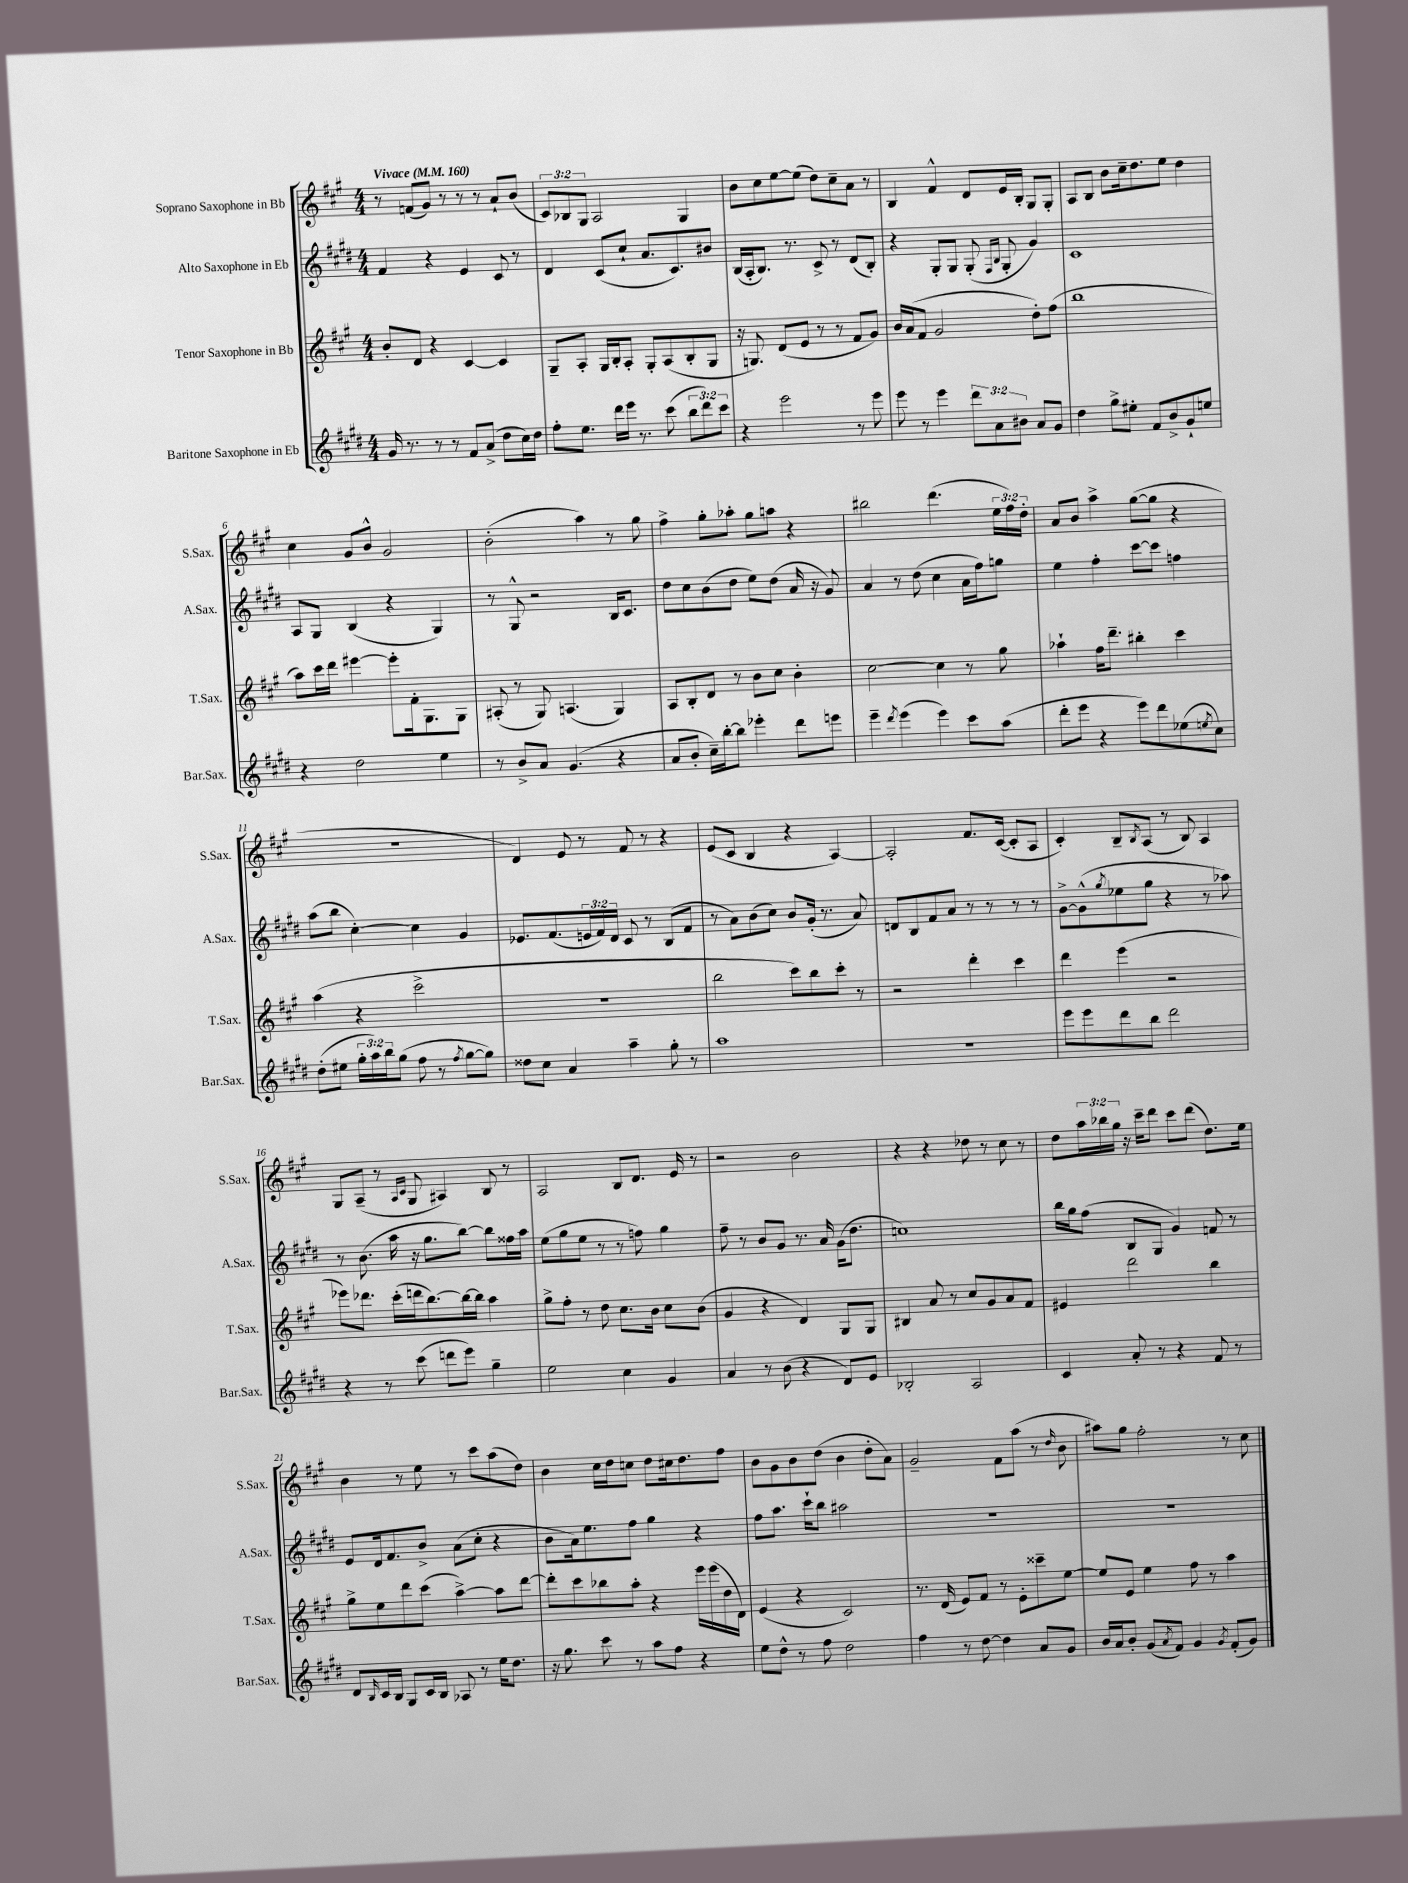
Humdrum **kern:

**kern	**kern	**kern	**kern
*staff4	*staff3	*staff2	*staff1
*clefG2	*clefG2	*clefG2	*clefG2
*k[f#c#g#d#]	*k[f#c#g#]	*k[f#c#g#d#]	*k[f#c#g#]
*M4/4	*M4/4	*M4/4	*M4/4
*MM160	*MM160	*MM160	*MM160
16g#	8b'	4f#	8r
8.r	.	.	.
.	8d	.	(8f
8r	4r	4r	8g#)
8r	.	.	8r
8f#	[4c#	4e	8r
(8a^	.	.	8r
8dd#	4c#]	8c#	8a`
16cc#)	.	8r	(8b
16dd#	.	.	.
=	=	=	=
8ff#'	8G#~	4d#	12c#)
.	.	.	12B-
8.ee	8A'	.	.
.	.	.	12G#
.	16G#	(8c#	2A
16ddd#	16B'	.	.
16eee	8A'	8cc#`	.
8.r	.	.	.
.	8G#'	8.a	.
(8ccc#	(8A	.	.
.	.	8.c#)	.
12bb	8B'	.	4G#
12ddd#)	.	.	.
.	8G#	8b#	.
12ccc#	.	.	.
=	=	=	=
4r	16r	(16B	8b
.	8.G)	16A'	.
.	.	8.B)	8cc#
2eee	(8d	.	[8ee
.	.	8.r	.
.	8e	.	(8ee]
.	8r	8c#^	8dd)
.	8r	8r	8cc#~
8r	8f#	(8d#	8a
8eee	8g#)	8B')	8r
=	=	=	=
8eee	16b	4r	4B
.	(16a	.	.
8r	8f#	.	.
4eee	2g#	8G#'	4f#^^
.	.	8G#	.
12ddd#	.	(8G#'	8d
12a	.	.	.
.	.	16qqF#	.
.	.	16qqB	.
.	.	8G#'	16e
12b#	.	.	.
.	.	.	16B'
8a	8dd')	4g#)	8G#
8g#	(8ff#	.	8G#'
=	=	=	=
4dd#	1bb	1c#	8A
.	.	.	8B
8gg#^	.	.	8b
8ee#'	.	.	16cc#~
.	.	.	8.dd
8f#	.	.	.
8b^	.	.	8ee
8g#`	.	.	4dd
8ee	.	.	.
=	=	=	=
4r	8aa)	8A	4cc#
.	16ccc#	8G#	.
.	16ddd	.	.
2dd#	[4eee#	(4B	8g#
.	.	.	8b^^
.	8eee#']	4r	2g#
.	16f#'	.	.
.	8.G#	.	.
4ee	.	4G#)	.
.	8G#	.	.
=	=	=	=
8r	(8A#'	8r	(2b'
8b^	8r	8G#^^	.
8a	8G#)	2r	.
(4.g#	(4.A	.	.
.	.	.	4aa)
4r	4G#)	16B	8r
.	.	8.c#	.
.	.	.	8gg#
=	=	=	=
8a	8A	8dd#	4ff#^
8b'	8B'	8cc#	.
16cc#~)	8d	(8b	8gg#'
[16bb'	.	.	.
8bb]	8r	8dd#	8aa-'
4eee-'	8b	8ee)	8gg#
.	8cc#	(8dd#	8aa
8ddd#	4b'	16a	4r
.	.	16r	.
8eee	.	8g#)	.
=	=	=	=
4eee~	[2cc#	4a	2bb#
8qddd#	.	.	.
(4eee	.	8r	.
.	.	(8dd#	.
4eee)	4cc#]	4cc#	(4.ddd
8ccc#	8r	16a	.
.	.	16ff#)	.
(8aa	8gg#	8gg	24ee
.	.	.	24ff#)
.	.	.	24dd'
=	=	=	=
8ddd#'	4aa-`	4ee	8a
8eee	.	.	8b
4r	16ff#	4ff#'	4aa^
.	8.ddd~	.	.
8eee)	4bb#'	[8ccc#	([8gg#
8ddd#	.	8ccc#]	8gg#]
(8ee-	4ccc#	4ff	4r
8qee	.	.	.
8cc#)	.	.	.
=	=	=	=
(8dd#'	(4aa	(8aa	1r
8ee#	.	8bb	.
24gg#'	4r	[4cc#')	.
24aa)	.	.	.
24bb	.	.	.
(8gg#	.	.	.
8ff#	2ccc#^	4cc#]	.
8r	.	.	.
8qff#	.	.	.
[8gg#	.	4g#	.
8gg#])	.	.	.
=	=	=	=
8dd##	1r	8.e-	4d)
8cc#	.	.	.
.	.	(8.f#	.
4a	.	.	8e
.	.	24e	8r
.	.	24f#)	.
.	.	24d#	.
4aa~	.	8c#	8f#
.	.	8r	8r
8gg#'	.	(8B	4r
8r	.	8f#	.
=	=	=	=
1aa	2bb	8r	(8e
.	.	8a)	8c#
.	.	(8b	4B
.	.	8cc#)	.
.	8ccc#)	8b	4r
.	8bb	(16g#'	.
.	.	8.r	.
.	8ccc#'	.	[4A)
.	8r	8a)	.
=	=	=	=
1r	2r	8d	2A']
.	.	8B	.
.	.	8f#	.
.	.	8a	.
.	4ddd'	8r	8.f#
.	.	8r	.
.	.	.	([16c#
.	4ccc#	8r	8c#']
.	.	8r	8A
=	=	=	=
8eee	4ddd	[8g#^	4c#')
8eee	.	(8g#^^]	.
.	.	8qgg#	.
8ddd#	(4eee	8ee-	8B~
.	.	.	8qB
8bb	.	8gg#	(8A
2ddd#	2r	4r	8r
.	.	.	8B)
.	.	8r	4A
.	.	8aa-)	.
=	=	=	=
4r	8eee-)	8r	8G#
.	8.ddd-	(8.b	(8A~
8r	.	.	8r
.	(16ccc#'	16aa	.
.	.	.	16qqA
.	.	.	16qqc#
(8ccc#	16ddd	16r	8G#
.	[8.bb)	8.gg#	.
8ddd	.	.	4A#)
8eee)	16bb_	[8bb)	.
.	16bb]	.	.
4gg#~	4aa	8bb]	8B
.	.	16ff##	8r
.	.	16aa	.
=	=	=	=
2ee	8gg#^	(8ee	2A
.	8ff#'	8gg#	.
.	8r	8ee	.
.	8dd	8r	.
4cc#	8.cc#	8r	8B
.	.	8ff)	8.d
.	16b	.	.
4g#	8cc#	4gg#	.
.	.	.	16e
.	(8b	.	8r
=	=	=	=
4a	4g#	8ff#~	2r
.	.	8r	.
8r	4r	8b	.
(8b	.	8g#	.
4r	4d)	8.r	2b
.	.	16a	.
8d#)	8G#	(16g#	.
.	.	8.dd#	.
8e	8G#	.	.
=	=	=	=
2B-'	4B#	1cc)	4r
.	8a	.	4r
.	8r	.	.
2A	8cc#	.	8dd-
.	8g#	.	8r
.	8a	.	8cc#
.	8f#	.	8r
=	=	=	=
4c#	4e#	16bb	8dd
.	.	16gg#	.
.	.	(8ff#	24aa
.	.	.	24bb-
.	.	.	24gg#
8a'	2ddd	8B	16r
.	.	.	16ccc#~
8r	.	8G#	8ddd
4r	.	4g#)	8ccc#
.	.	.	(8ddd
8f#	4bb	8f	8.dd)
8r	.	8r	.
.	.	.	16ee
=	=	=	=
8d#	8gg#^	8e	4b
16qqB	.	.	.
16c#	8ee	16d#	.
16B	.	8.f#	.
8G#	8ddd	.	8r
16c#	(8ccc#	8b^	8ee
16B	.	.	.
8A-	[4aa^)	(8a	8r
8r	.	8cc#'	8ccc#
16ee	8aa]	4r	(8aa
8.dd#	.	.	.
.	[8ddd	.	8dd)
=	=	=	=
16r	8ddd']	8b	4b
8.gg#	.	.	.
.	8ccc#	16a)	.
.	.	8.ee	.
8ccc#	8bb-	.	16cc#
.	.	.	16dd
8r	8aa'	8ff#	8cc
8aa	4r	4gg#	8dd
8ff#	.	.	16cc#
.	.	.	8.dd
4r	16eee	4r	.
.	(16eee	.	.
.	16dd	.	8ff#
.	16d)	.	.
=	=	=	=
8ee	(4e	8ff#	8b
8dd#^^	.	8.aa	8g#
8r	4r	.	8b
.	.	16ccc#`	.
8ff#	.	8bb	(8dd
2dd#	2c#)	2aa#	4b
.	.	.	8dd'
.	.	.	8a)
=	=	=	=
4ff#	8.r	1r	2g#~
.	(16d	.	.
8r	8e)	.	.
[8dd#	8f#	.	.
4dd#]	8r	.	8f#
.	8e'	.	(8aa
8a	8ccc##~	.	8r
.	.	.	16qqdd
8g#	[8ee	.	8b
=	=	=	=
16b	8ee]	1r	8aa#)
16a	.	.	.
8b'	8e	.	8gg#
(8g#	4ee	.	2ff#'
8qa	.	.	.
8f#)	.	.	.
4g#	8ff#	.	.
.	8r	.	.
8qg#	.	.	.
(8f#'	4aa	.	8r
8g#)	.	.	8cc#
==	==	==	==
*-	*-	*-	*-
